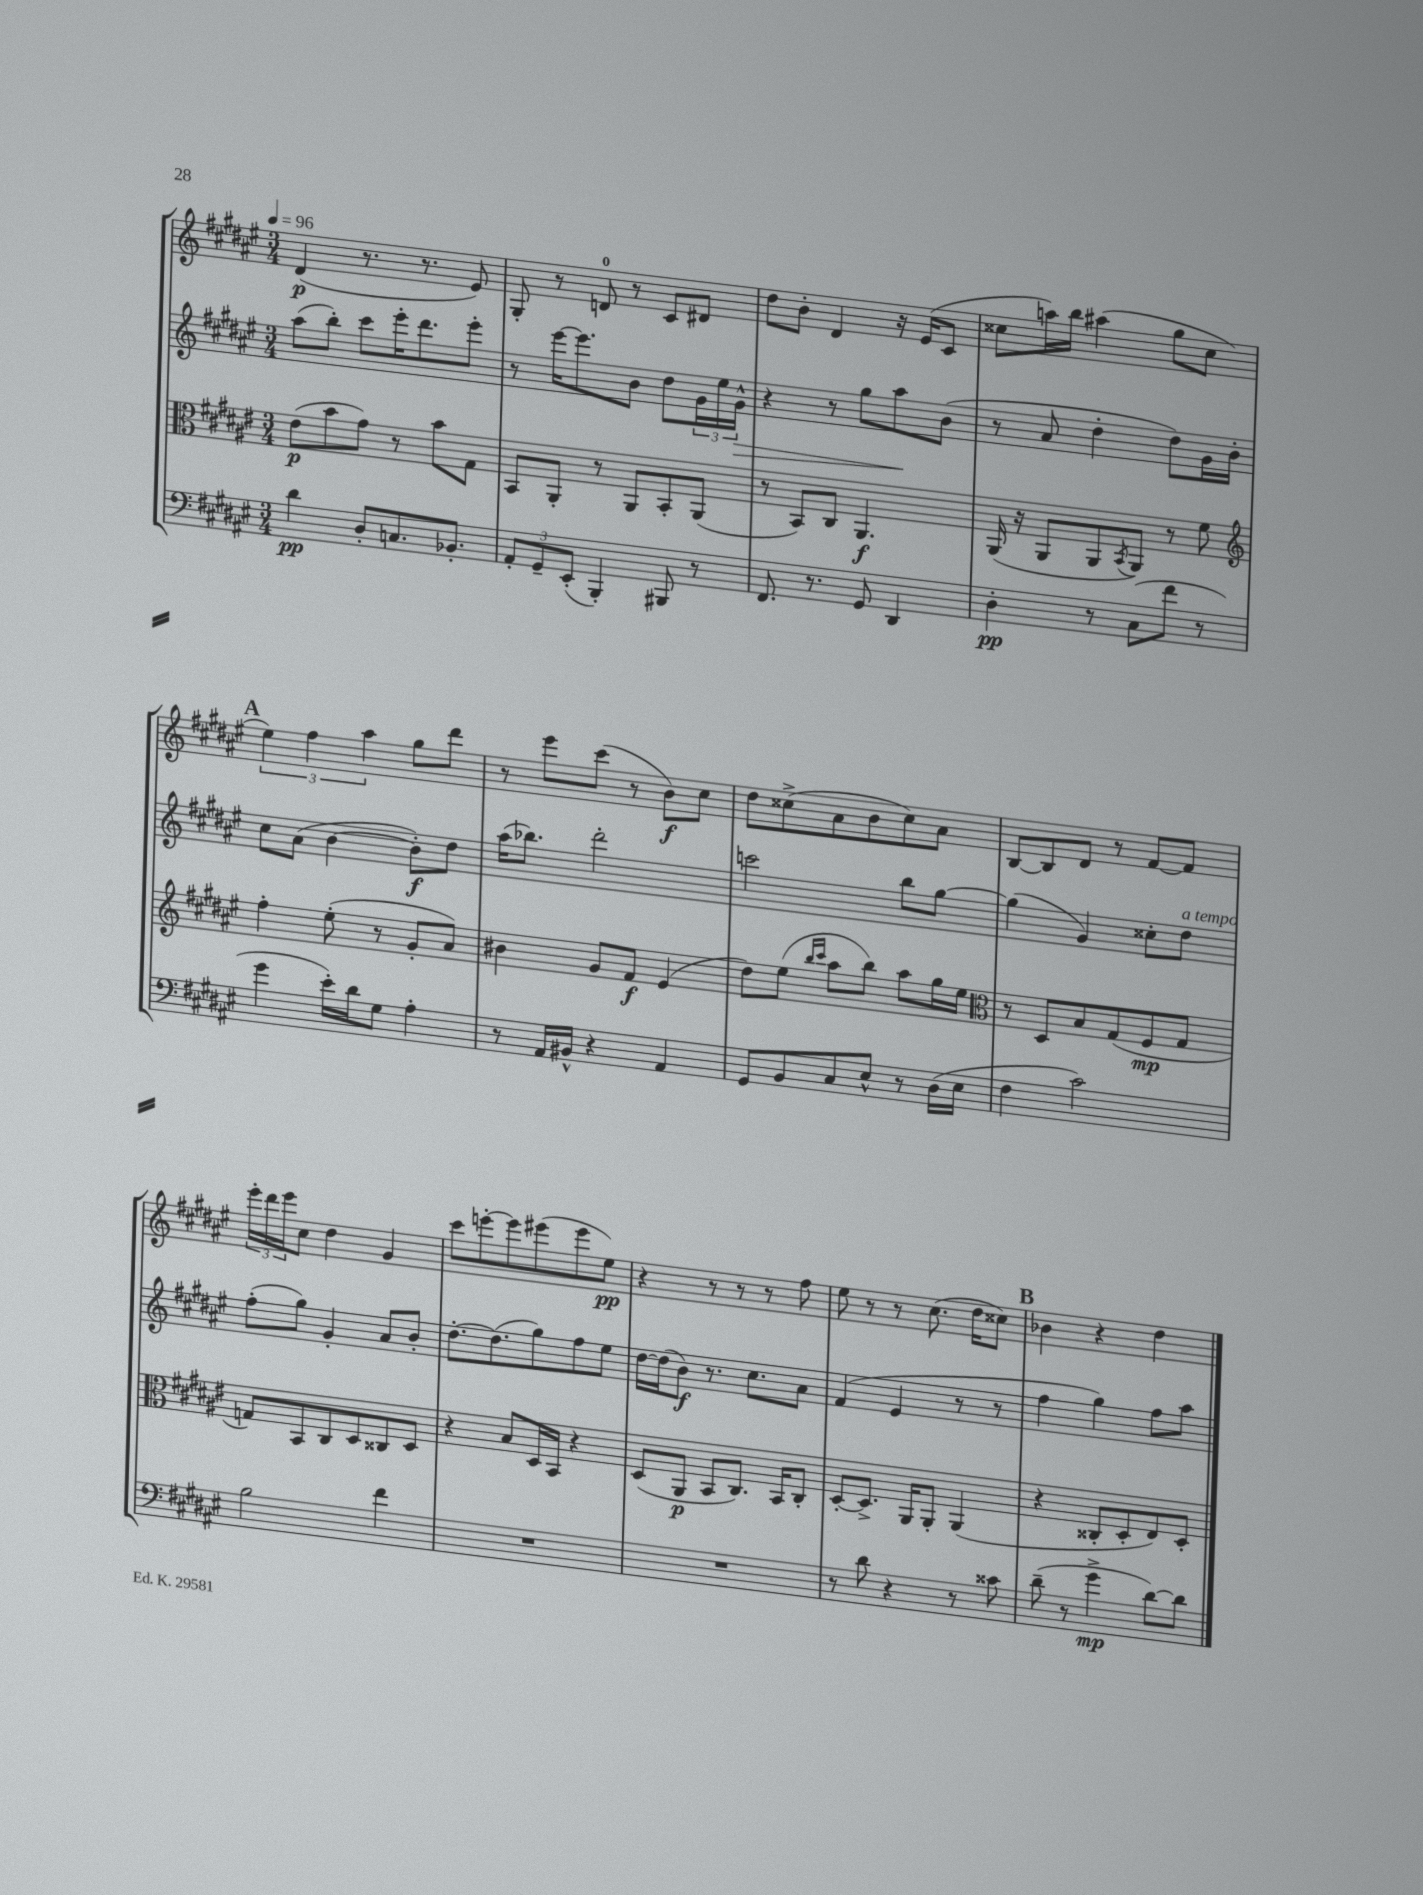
<<
\new StaffGroup <<
\new Staff = "s0" {
    \clef treble \key fis \major \numericTimeSignature \time 3/4 \tempo 4 = 96
    dis'4\p( r8. r8. eis'8) |
    gis8-. r8 d'8-0 r8 cis'8 dis'8 |
    dis''8 b'8-. dis'4 r16 eis'16( cis'8 |
    cisis''8 a''16) b''16 ais''4( gis''8 cisis''8 |
    \mark \markup { \bold "A" } \tuplet 3/2 { eis''4) fis''4 ais''4 } gis''8 dis'''8 |
    r8 eis'''8 cis'''8( r8 b'8\f) cis''8 |
    dis''8 cisis''8->( ais'8 b'8 cisis''8) ais'8 |
    b8~ b8 dis'8 r8 fis'8~ fis'8 |
    \tuplet 3/2 { eis'''16-. dis'''16 eis'''16 } cis''8 dis''4 gis'4 |
    cis'''8 e'''8~-. e'''8 eis'''8( eis'''8 eis''8\pp) |
    r4 r8 r8 r8 fis''8 |
    eis''8 r8 r8 cis''8.( dis''16 cisis''8) |
    \mark \markup { \bold "B" } bes'4 r4 dis''4 \bar "|." |
}
\new Staff = "s1" {
    \clef treble \key fis \major \numericTimeSignature \time 3/4
    ais''8( b''8-.) cis'''8 eis'''16-. dis'''8. eis'''8-. |
    r8 eis'''16~ eis'''8. b'8 dis''8 \tuplet 3/2 { gis'16 eis''16 gis'16-^\> } |
    r4 r8 gis''8 ais''8\! b'8( |
    r8 ais'8 dis''4-. dis''8) gis'16 b'16-. |
    \mark \markup { \bold "A" } cis''8 ais'8( b'4~ b'8-.\f) dis''8 |
    ais''16( bes''8.) dis'''2-. |
    c'''2 b''8 gis''8~ |
    gis''4( gis'4) cisis''8-. dis''8^\markup { \italic "a tempo" } |
    fis''8-.( gis''8) gis'4-. ais'8 b'8-. |
    dis''8.~-. dis''8.( gis''8) fis''8 eis''8 |
    dis''16~ dis''16( b'8\f) r8. cis''8. ais'8 |
    fis'4( eis'4 r8 r8 |
    \mark \markup { \bold "B" } fis''4 gis''4) fis''8 ais''8 \bar "|." |
}
\new Staff = "s2" {
    \clef alto \key fis \major \numericTimeSignature \time 3/4
    eis'8\p( b'8 gis'8) r8 b'8 gis8 |
    b,8 ais,8-. r8 ais,8 b,8-. ais,8( |
    r8 b,8) cis8 ais,4.\f |
    ais,16( r16 ais,8 ais,8 \acciaccatura { b,8 } ais,8) r8 fis'8 |
    \mark \markup { \bold "A" } \clef treble fis''4-. eis''8-.( r8 gis'8-. ais'8) |
    bis'4 gis'8 fis'8\f eis'4( |
    dis''8) eis''8( \grace { b''16 cis'''16 } ais''8 b''8) ais''8 gis''16 eis''16 |
    \clef alto r8 dis8 b8 gis8( fis8\mp gis8 |
    g8) b,8 cis8 dis8 cisis8 dis8 |
    r4 b8 dis16 b,16 r4 |
    dis8( ais,8\p b,8 cis8.) b,16 cis8-. |
    dis8~-. dis8.-> ais,16 ais,8-. ais,4( |
    \mark \markup { \bold "B" } r4 cisis8-. dis8-. eis8) dis8-. \bar "|." |
}
\new Staff = "s3" {
    \clef bass \key fis \major \numericTimeSignature \time 3/4
    dis'4\pp dis8-. c8. bes,8.-. |
    \tuplet 3/2 { ais,8-. gis,8-- eis,8-.( } b,,4-.) bis,,8 r8 |
    fis,8. r8. gis,8 dis,4 |
    dis4-.\pp r8 cis8( fis'8 r8 |
    \mark \markup { \bold "A" } gis'4 eis'16-.) dis'16 gis8 ais4-. |
    r8 ais,16 bis,16-^ r4 ais,4 |
    gis,8 b,8 cis8 eis8-^ r8 dis16( eis16 |
    fis4 cis'2) |
    b2 fis'4 |
    R2. |
    R2. |
    r8 dis'8 r4 r8 cisis'8 |
    \mark \markup { \bold "B" } dis'8--( r8 gis'4->\mp dis'8~) dis'8 \bar "|." |
}
>>
>>
\layout { \context { \Score \remove "Bar_number_engraver" } }
